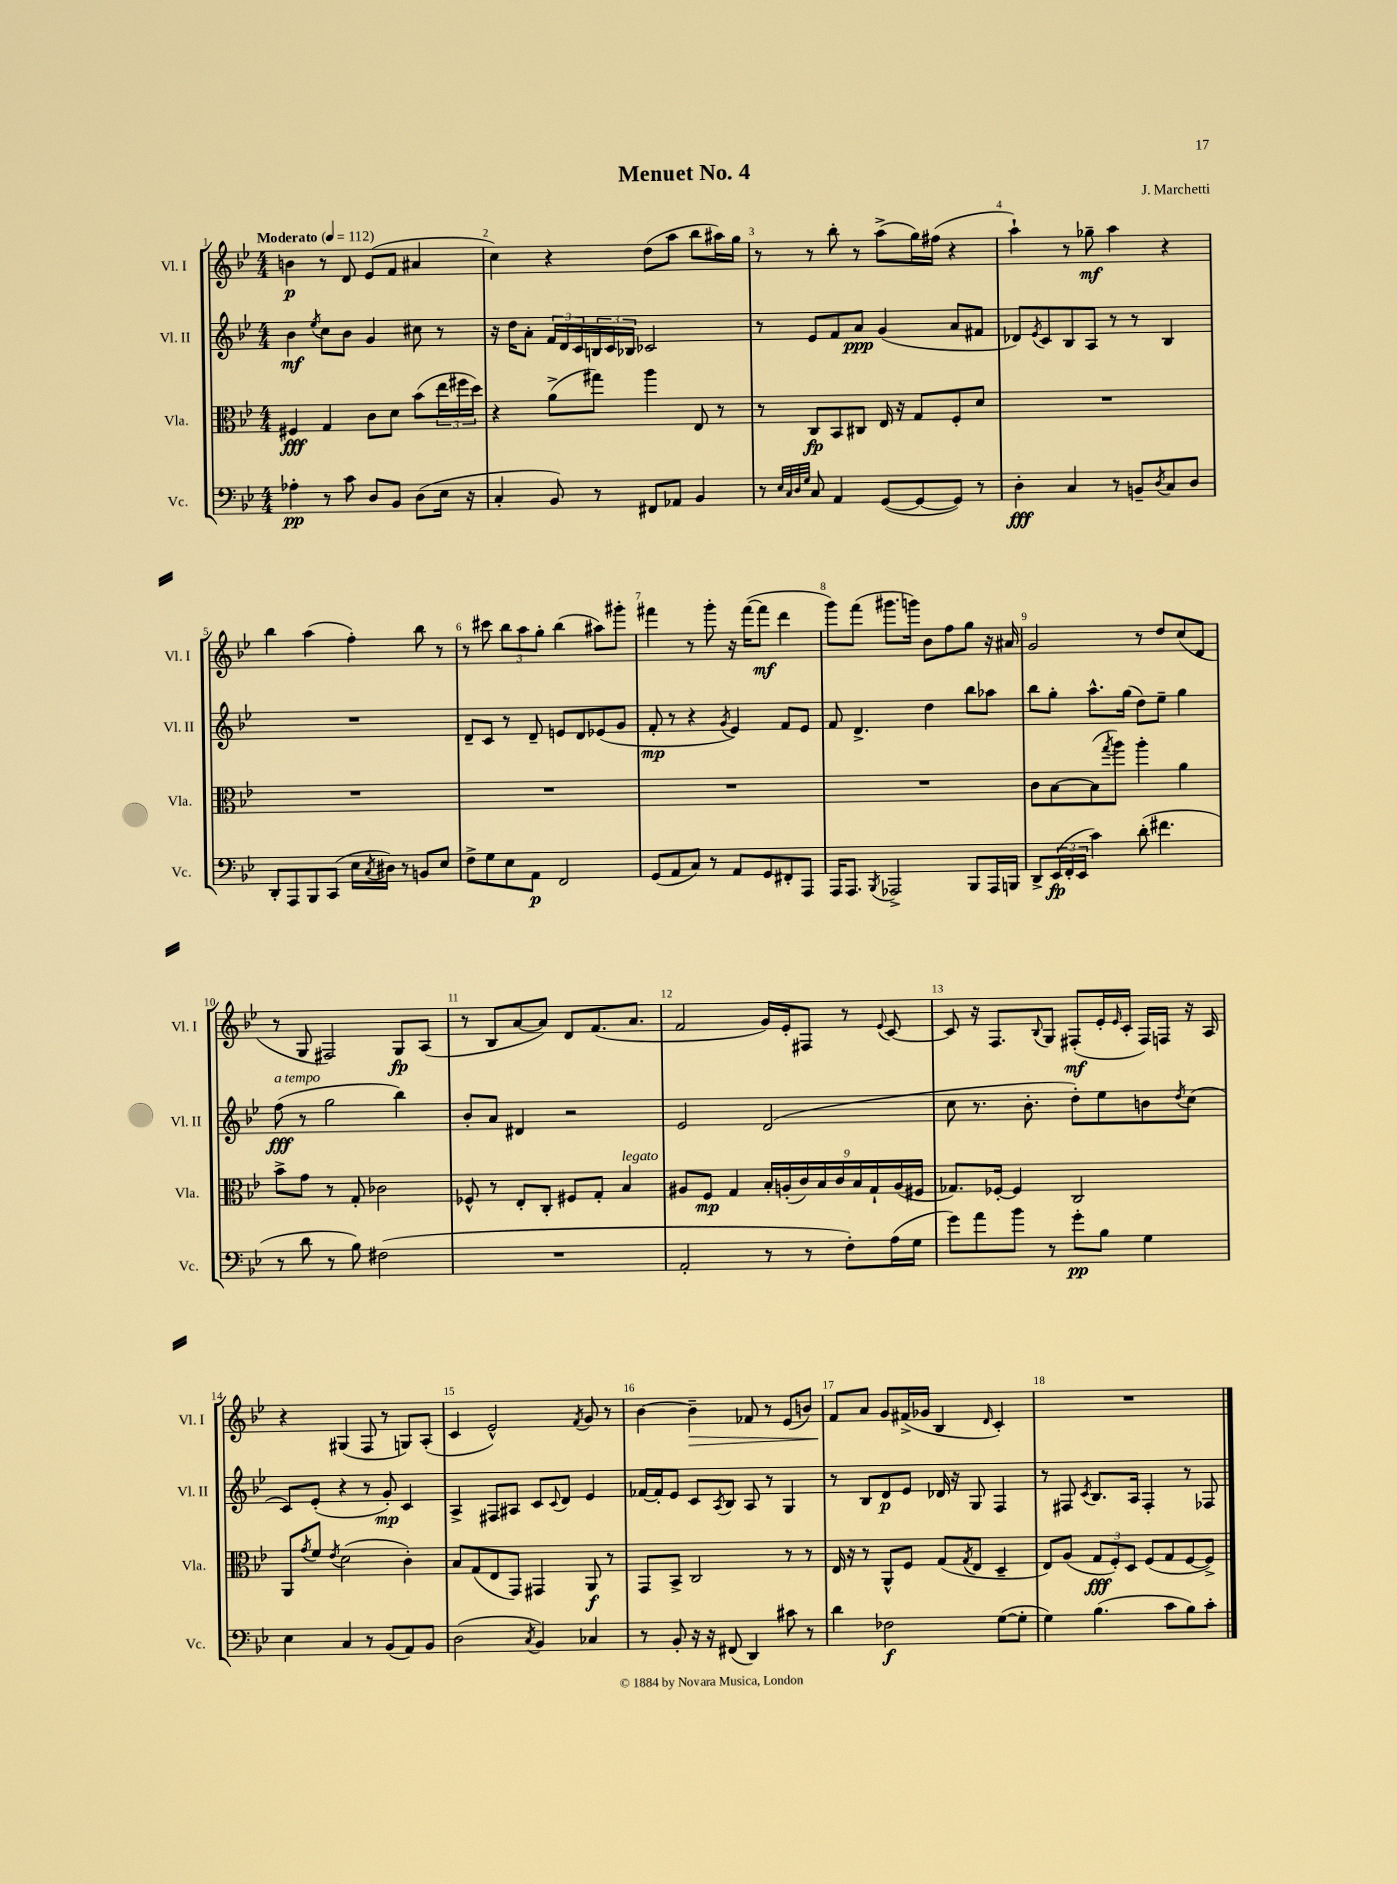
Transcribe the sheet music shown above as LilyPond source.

\header { title = "Menuet No. 4" composer = "J. Marchetti" }
<<
\new StaffGroup <<
\new Staff = "s0" \with { instrumentName = "Vl. I" shortInstrumentName = "Vl. I" } {
    \clef treble \key bes \major \numericTimeSignature \time 4/4 \tempo "Moderato" 4 = 112
    b'4\p r8 d'8 ees'8( f'8 ais'4 |
    c''4) r4 d''8( a''8 bes''8 ais''16) g''16 |
    r8 r8 bes''8-. r8 a''8->( g''16) fis''16( r4 |
    a''4-!) r8 ges''8--\mf a''4 r4 |
    bes''4 a''4( f''4-.) bes''8 r8 |
    r8 cis'''8 \tuplet 3/2 { bes''8 a''8 g''8-. } bes''4( ais''8) gis'''8-. |
    fis'''4 r8 g'''8-. r16 fis'''16~( fis'''8\mf d'''4 |
    g'''8) f'''8( gis'''8. g'''16) bes'8 f''8 g''8 r16 ais'16 |
    g'2 r8 d''8 c''8( d'8 |
    r8 g8 fis2) g8\fp a8( |
    r8 bes8 a'8~ a'8) d'8 f'8.( a'8. |
    f'2 g'16) ees'16-. fis8 r8 \appoggiatura { ees'8 } c'8~ |
    c'8 r16 f8. \appoggiatura { bes8 } g8 fis8-.\mf( ees'16-. \grace { ees'16 } c'16-. fis16) f16 r16 a16 |
    r4 gis4( f8 r8 g8) a8-.( |
    c'4 ees'2-^) \acciaccatura { f'8 } g'8 r8 |
    bes'4~ bes'4--\> fes'8 r8 ees'8( b'8) |
    f'8\! a'8 g'8 fis'16->( ges'16 bes4 \grace { d'16 } c'4-.) |
    R1 \bar "|." |
}
\new Staff = "s1" \with { instrumentName = "Vl. II" shortInstrumentName = "Vl. II" } {
    \clef treble \key bes \major \numericTimeSignature \time 4/4
    bes'4\mf \acciaccatura { ees''8 } c''8 bes'8 g'4 cis''8 r8 |
    r16 d''16 a'8-. \tuplet 3/2 { f'16 d'16 c'16 } \tuplet 3/2 { b16 c'16 bes16 } ces'2 |
    r8 ees'8 f'8 a'8\ppp g'4( a'8 fis'8 |
    des'8) \acciaccatura { ees'8 } c'8 bes8 a8 r8 r8 bes4 |
    R1 |
    d'8-- c'8 r8 d'8-- e'8 d'8 ees'8( g'8 |
    f'8-.\mp r8 r4 \acciaccatura { g'8 } ees'4) f'8 ees'8 |
    f'8 d'4.-> d''4 bes''8 aes''8 |
    bes''8 g''8-. a''8.-^ g''16( d''8) ees''8-- g''4 |
    f''8\fff^\markup { \italic "a tempo" }( r8 g''2 bes''4) |
    bes'8-. a'8 dis'4 r2 |
    ees'2 d'2( |
    c''8 r8. bes'8.-. d''8-.) ees''8 b'8 \acciaccatura { d''8 } c''8( |
    c'8) ees'8-.( r4 r8 g'8-.\mp) c'4 |
    a4-> fis8 ais8 c'8 \appoggiatura { c'8 } d'8 ees'4 |
    fes'16~ fes'16-. ees'8 c'8 \acciaccatura { a8 } bes8 a8 r8 g4 |
    r8 bes8 d'8\p ees'8 des'16 r16 g8 f4 |
    r8 fis8 \acciaccatura { c'8 } bes8. a16 fis4-. r8 fes8 \bar "|." |
}
\new Staff = "s2" \with { instrumentName = "Vla." shortInstrumentName = "Vla." } {
    \clef alto \key bes \major \numericTimeSignature \time 4/4
    fis4\fff g4 c'8 d'8 bes'8( \tuplet 3/2 { ees''16 fis''16 d''16) } |
    r4 a'8->( gis''8) a''4 ees8 r8 |
    r8 c8\fp bes,8 cis8 ees16 r16 g8 f8-. d'8 |
    R1 |
    R1 |
    R1 |
    R1 |
    R1 |
    c'8 bes8~ bes8( \acciaccatura { g''8 } a''8) a''4-. a'4 |
    bes'8-> g'8 r8 g8-. ces'2 |
    fes8-^ r8 ees8-. c8-. fis8 g8-. bes4^\markup { \italic "legato" } |
    ais8 f8\mp g4 \tuplet 9/8 { bes16-. a16-.( c'16) bes16 c'16 bes16 g16-! a16( fis16 } |
    ges8.) fes16~-. fes4 c2 |
    a,8 \acciaccatura { g'8 } f'8 \acciaccatura { ees'8 } d'2( c'4-.) |
    bes8 g8( ees8 g,8) gis,4 a,8\f r8 |
    g,8 bes,8-> c2 r8 r8 |
    ees16 r16 r8 a,8-^ f8 g8( \acciaccatura { g8 } ees8 d4-- |
    ees8) a8( \tuplet 3/2 { g8\fff f8-.) d8 } f8( g8 f8~ f8->) \bar "|." |
}
\new Staff = "s3" \with { instrumentName = "Vc." shortInstrumentName = "Vc." } {
    \clef bass \key bes \major \numericTimeSignature \time 4/4
    aes4-.\pp r8 c'8 d8 bes,8 d8( ees16 r16 |
    c4-. bes,8) r8 fis,8 aes,8 bes,4 |
    r8 \grace { ees32 c32 d32 g32 } c8 a,4 g,8~( g,8~ g,8) r8 |
    d4-.\fff c4 r8 b,8-- \acciaccatura { d8 } c8 d8 |
    d,8-. a,,8 bes,,8 c,8( ees16 \acciaccatura { c8 } dis16) r8 b,8 ees8 |
    f8-> g8 ees8 a,8\p f,2 |
    g,8( a,8 c8) r8 a,8 g,8 fis,8-. a,,8 |
    a,,16 a,,8. \acciaccatura { bes,,8 } aes,,2-> bes,,8 aes,,16 b,,16 |
    d,8-> \tuplet 3/2 { ees,16\fp( f,16-. ees,16 } c'4) d'8-.( fis'4. |
    r8 d'8 r8 bes8) fis2( |
    R1 |
    a,2-. r8 r8 f8-.) a16( g16 |
    g'8) a'8 bes'8 r8 g'8-.\pp bes8 g4 |
    ees4 c4 r8 bes,8( a,8) bes,8 |
    d2( \acciaccatura { c8 } bes,4) ces4 |
    r8 bes,8-. r16 r16 fis,8( d,4) cis'8 r8 |
    d'4 fes2\f g8~( g8-. |
    g4) bes4.( c'8 bes8) c'8-. \bar "|." |
}
>>
>>
\layout { \context { \Score \override BarNumber.break-visibility = ##(#f #t #t) barNumberVisibility = #all-bar-numbers-visible } }
